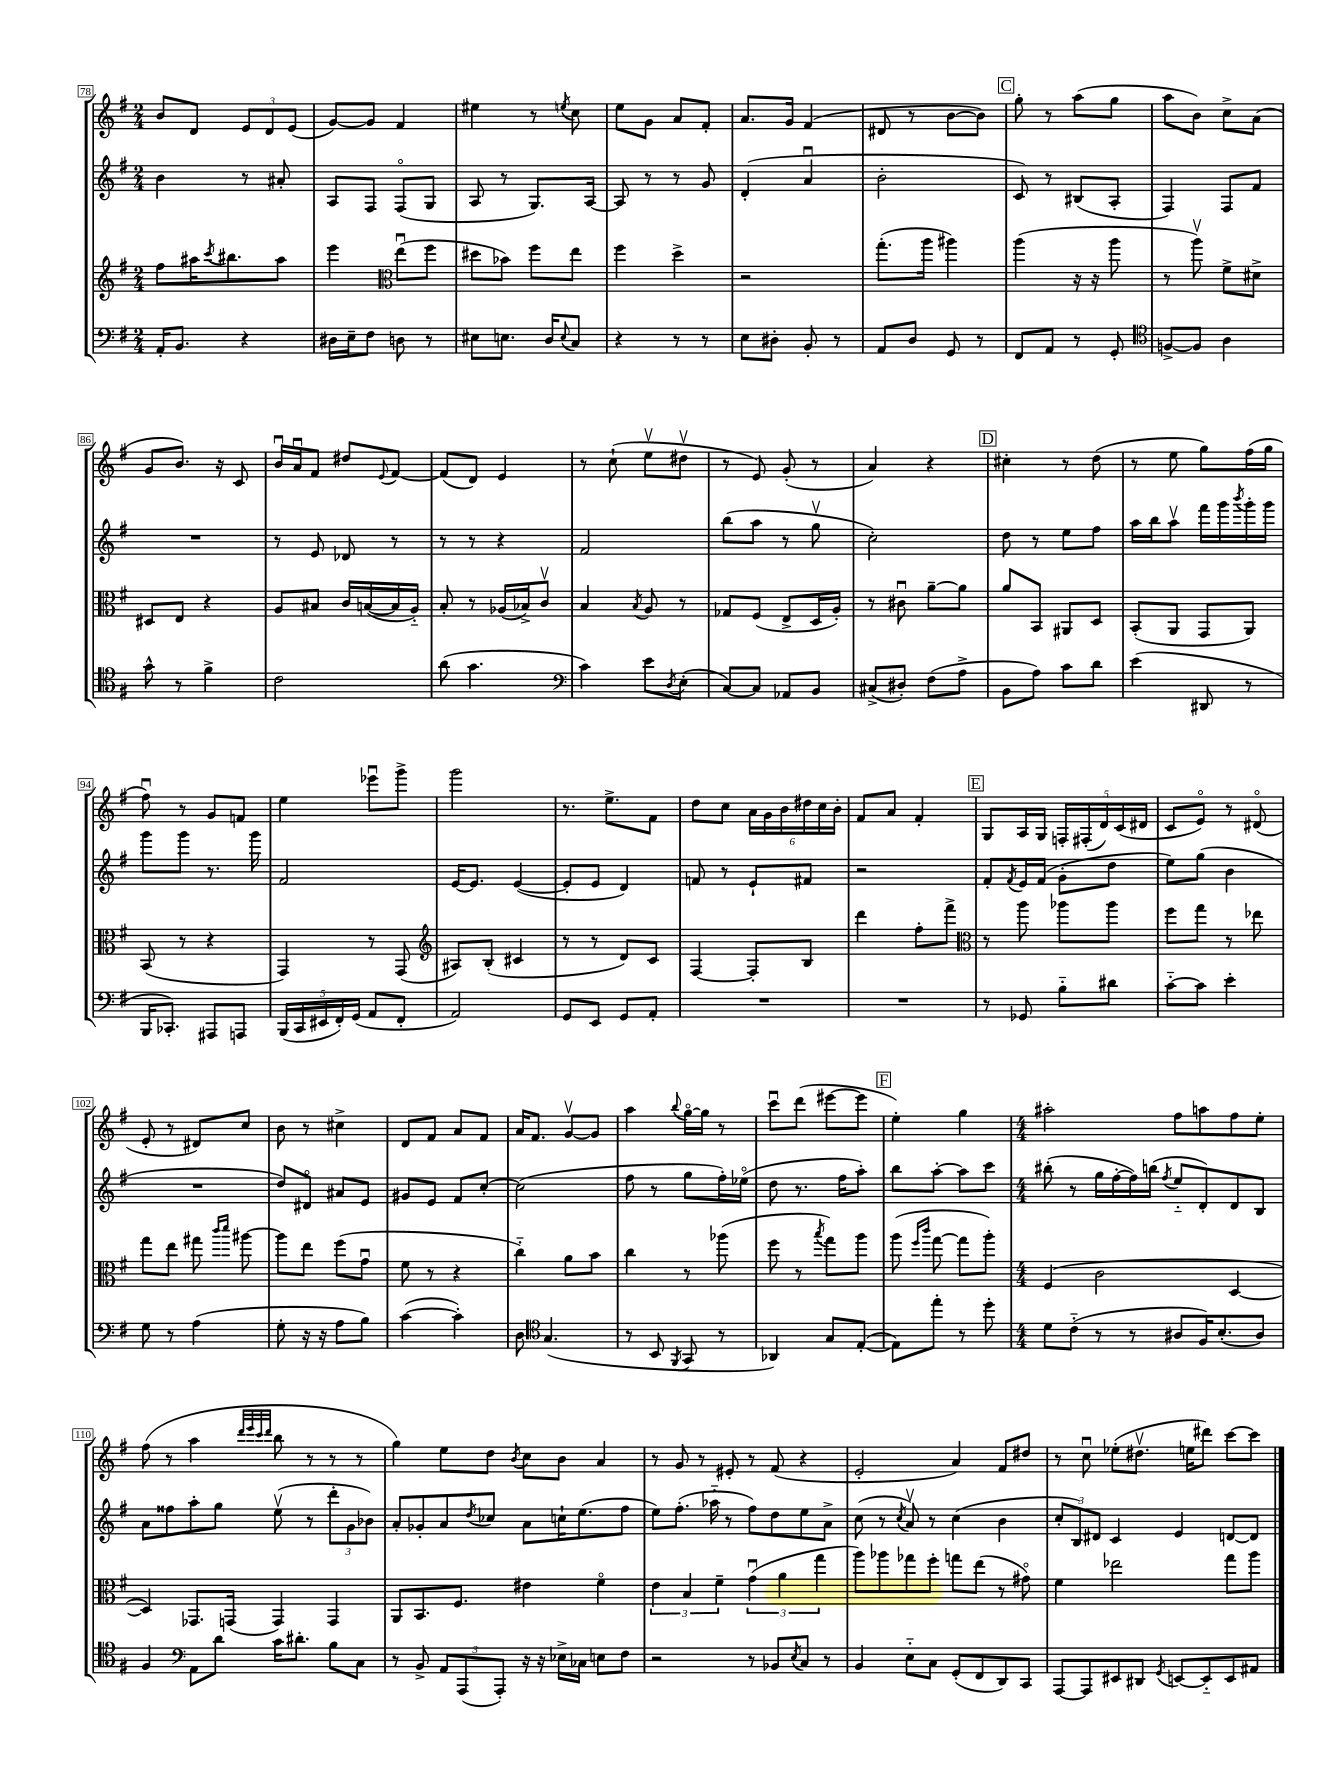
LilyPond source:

<<
\new StaffGroup <<
\new Staff = "s0" {
    \clef treble \key g \major \numericTimeSignature \time 2/4
    b'8 d'8 \tuplet 3/2 { e'8 d'8 e'8( } |
    g'8~) g'8 fis'4 |
    eis''4 r8 \acciaccatura { e''8 } c''8 |
    e''8 g'8 a'8 fis'8-. |
    a'8. g'16 fis'4( |
    dis'8 r8 b'8~ b'8) |
    \mark \markup { \box "C" } g''8-. r8 a''8( g''8 |
    a''8 b'8) c''8-> a'8( |
    g'8 b'8.) r16 c'8 |
    b'16\downbow a'16\downbow fis'8 dis''8 \appoggiatura { e'8 } fis'8~ |
    fis'8( d'8) e'4 |
    r8 c''8-!( e''8\upbow dis''8\upbow |
    r8 e'8) g'8-.( r8 |
    a'4) r4 |
    \mark \markup { \box "D" } cis''4-. r8 d''8( |
    r8 e''8 g''8) fis''16( g''16 |
    fis''8\downbow) r8 g'8 f'8 |
    e''4 ees'''8\downbow g'''8-> |
    g'''2 |
    r8. e''8.-> fis'8 |
    d''8 c''8 \tuplet 6/4 { a'16 g'16 b'16 dis''16 c''16 b'16-. } |
    fis'8 a'8 fis'4-. |
    \mark \markup { \box "E" } g8 a16 g16 \tuplet 5/4 { f16-. fis16-.( d'16) c'16( dis'16 } |
    c'8 e'8\flageolet) r8 dis'8\flageolet( |
    e'8-. r8 dis'8) c''8 |
    b'8 r8 cis''4-> |
    d'8 fis'8 a'8 fis'8 |
    a'16 fis'8. g'8~\upbow g'8 |
    a''4 \appoggiatura { b''8 } g''16~\flageolet g''16 r8 |
    c'''8\downbow d'''8( eis'''8~ eis'''8 |
    \mark \markup { \box "F" } e''4-.) g''4 |
    \numericTimeSignature \time 4/4 ais''2-. fis''8 a''8 fis''8 e''8-. |
    fis''8( r8 a''4 \grace { d'''32 e'''32 c'''32 d'''32 } b''8 r8 r8 r8 |
    g''4) e''8 d''8 \acciaccatura { b'8 } c''8 b'8 a'4 |
    r8 g'8 r8 eis'8-. r8 fis'8( r4 |
    e'2-. a'4) fis'8 dis''8 |
    r8 c''8\downbow ees''8-.( dis''8.\upbow e''16 dis'''8) c'''8~ c'''8 \bar "|." |
}
\new Staff = "s1" {
    \clef treble \key g \major \numericTimeSignature \time 2/4
    b'4 r8 ais'8-. |
    a8 fis8 fis8\flageolet( g8 |
    a8 r8 g8.) a16~ |
    a8 r8 r8 g'8 |
    d'4-.( a'4\downbow |
    b'2-. |
    \mark \markup { \box "C" } c'8) r8 bis8( a8-. |
    fis4) fis8 fis'8 |
    R2 |
    r8 e'8 des'8 r8 |
    r8 r8 r4 |
    fis'2 |
    b''8( a''8 r8 g''8\upbow |
    c''2-.) |
    \mark \markup { \box "D" } d''8 r8 e''8 fis''8 |
    a''16 b''16 a''8\upbow fis'''16 g'''16 \acciaccatura { b'''8 } g'''16-. g'''16 |
    g'''8 g'''8 r8. g'''16 |
    fis'2 |
    e'16~ e'8. e'4~( |
    e'8-. e'8 d'4) |
    f'8 r8 e'8-! fis'8 |
    r2 |
    \mark \markup { \box "E" } fis'8-. \acciaccatura { fis'8 } e'16 fis'16( g'8-. d''8 |
    e''8) g''8( b'4 |
    R2 |
    d''8) dis'8\flageolet ais'8 e'8 |
    gis'8 e'8 fis'8 c''8~-. |
    c''2( |
    fis''8 r8 g''8 fis''16-.) ees''16\flageolet( |
    d''8 r8. fis''16 a''8-.) |
    \mark \markup { \box "F" } b''8 a''8~-. a''8 c'''8 |
    \numericTimeSignature \time 4/4 bis''8-.( r8 g''16 fis''16~-. fis''16) b''16( \acciaccatura { fis''8 } e''8-_ d'8-.) d'8 b8 |
    a'8 fisis''8 a''8-. g''8 e''8\upbow( r8 \tuplet 3/2 { d'''8-. g'8 bes'8) } |
    a'8-. ges'8-. a'8 \acciaccatura { d''8 } ces''8 a'8 c''16-! e''8.( fis''8 |
    e''8) fis''8.-.( aes''16-_ r8 fis''8) d''8 e''8 a'8-> |
    c''8( r8 \acciaccatura { c''8 } a'8\upbow) r8 c''4( b'4 |
    \tuplet 3/2 { c''8-. b8) dis'8 } c'4 e'4 d'8~ d'8 \bar "|." |
}
\new Staff = "s2" {
    \clef treble \key g \major \numericTimeSignature \time 2/4
    fis''8 ais''16 \acciaccatura { c'''8 } bis''8. ais''8 |
    e'''4 \clef alto e''8\downbow( fis''8 |
    dis''8 bes'8) fis''8 e''8 |
    fis''4 d''4-> |
    r2 |
    g''8.-.( a''16 ais''4) |
    \mark \markup { \box "C" } a''4( r16 r16 a''8 |
    r8 a''8\upbow) fis'8-> dis'8-> |
    dis8 e8 r4 |
    a8 bis8 c'16 b16~( b16 a16-_) |
    b8-. r8 aes16( bes16->) c'8\upbow |
    b4 \acciaccatura { b8 } a8 r8 |
    ges8 fis8( e8-> d16 a16-.) |
    r8 cis'8\downbow a'8~-- a'8 |
    \mark \markup { \box "D" } a'8 b,8 ais,8 d8 |
    b,8-.( a,8 g,8 a,8) |
    b,8( r8 r4 |
    g,4) r8 g,8( |
    \clef treble ais8) b8-.( cis'4 |
    r8 r8 d'8) c'8 |
    fis4~ fis8-. b8 |
    d'''4 fis''8-. fis'''8-> |
    \mark \markup { \box "E" } \clef alto r8 a''8 aes''8 aes''8 |
    fis''8 g''8 r8 ees''8 |
    g''8 e''8 gis''8 \grace { c'''16 d'''16 } ais''8~ |
    ais''8 e''8 fis''8( g'8\downbow |
    fis'8 r8 r4 |
    c''4-_) a'8 b'8 |
    c''4 r8 aes''8( |
    fis''8 r8 \acciaccatura { b''8 } g''8) a''8 |
    \mark \markup { \box "F" } a''8( \grace { fis''16 c'''16 } g''8~ g''8 a''8-.) |
    \numericTimeSignature \time 4/4 fis4( c'2 d4~ |
    d4) ges,8. g,16( g,4) g,4 |
    a,8 b,8. fis8. eis'4 fis'4\flageolet |
    \tuplet 3/2 { e'4 b4 fis'4-- } \tuplet 3/2 { g'4\downbow( a'4 g''4 } |
    a''8) aes''8 ges''8 fis''8-. g''8 e''8( r8 gis'8\flageolet) |
    fis'4 ees''2 g''8 a''8 \bar "|." |
}
\new Staff = "s3" {
    \clef bass \key g \major \numericTimeSignature \time 2/4
    a,16-. b,8. r4 |
    dis16 e16-- fis8 d8 r8 |
    eis8 e8. d16 \appoggiatura { e8 } c8 |
    r4 r8 r8 |
    e8 dis8-. b,8-. r8 |
    a,8 d8 g,8 r8 |
    \mark \markup { \box "C" } fis,8 a,8 r8 g,8-. |
    \clef tenor f8~-> f8 a4 |
    g'8-^ r8 fis'4-> |
    c'2 |
    a'8( g'4. |
    \clef bass c'4) e'8 \acciaccatura { d8 } e8-.( |
    c8~) c8 aes,8 b,8 |
    cis8->( dis8-.) fis8( a8-> |
    \mark \markup { \box "D" } b,8 a8) c'8 d'8 |
    e'4( dis,8 r8 |
    b,,16 ces,8.-.) ais,,8 a,,8 |
    \tuplet 5/4 { b,,16( c,16 eis,16 fis,16-.) g,16( } a,8 fis,8-. |
    a,2) |
    g,8 e,8 g,8 a,8-. |
    R2 |
    R2 |
    \mark \markup { \box "E" } r8 ges,8 b8-_ dis'8 |
    c'8~-_ c'8 e'4-. |
    g8 r8 a4( |
    g8-. r16 r16 a8 b8) |
    c'4~( c'4-.) |
    d8 \clef tenor g4.( |
    r8 b,8 \acciaccatura { fis,8 } g,8 r8 |
    aes,4) g8 e8~-.( |
    \mark \markup { \box "F" } e8) e''8-. r8 d''8-. |
    \numericTimeSignature \time 4/4 d'8 c'8-_( r8 r8 ais8 fis16) b8.-.( ais8) |
    fis4 \clef bass a,8 d'8 c'16 dis'8.-. b8 c8 |
    r8 b,8-> \tuplet 3/2 { a,8 a,,8( a,,8-.) } r16 r16 ees16-> ces16 e8 fis8 |
    r2 r8 bes,8 \acciaccatura { e8 } c8 r8 |
    b,4 e8-_ c8 g,8-.( fis,8 d,8) c,8 |
    a,,8~ a,,8 eis,8 dis,8 \acciaccatura { g,8 } e,8~ e,8-_ e,8 ais,8 \bar "|." |
}
>>
>>
\layout { \context { \Score currentBarNumber = #78 \override BarNumber.stencil = #(make-stencil-boxer 0.1 0.3 ly:text-interface::print) } }
